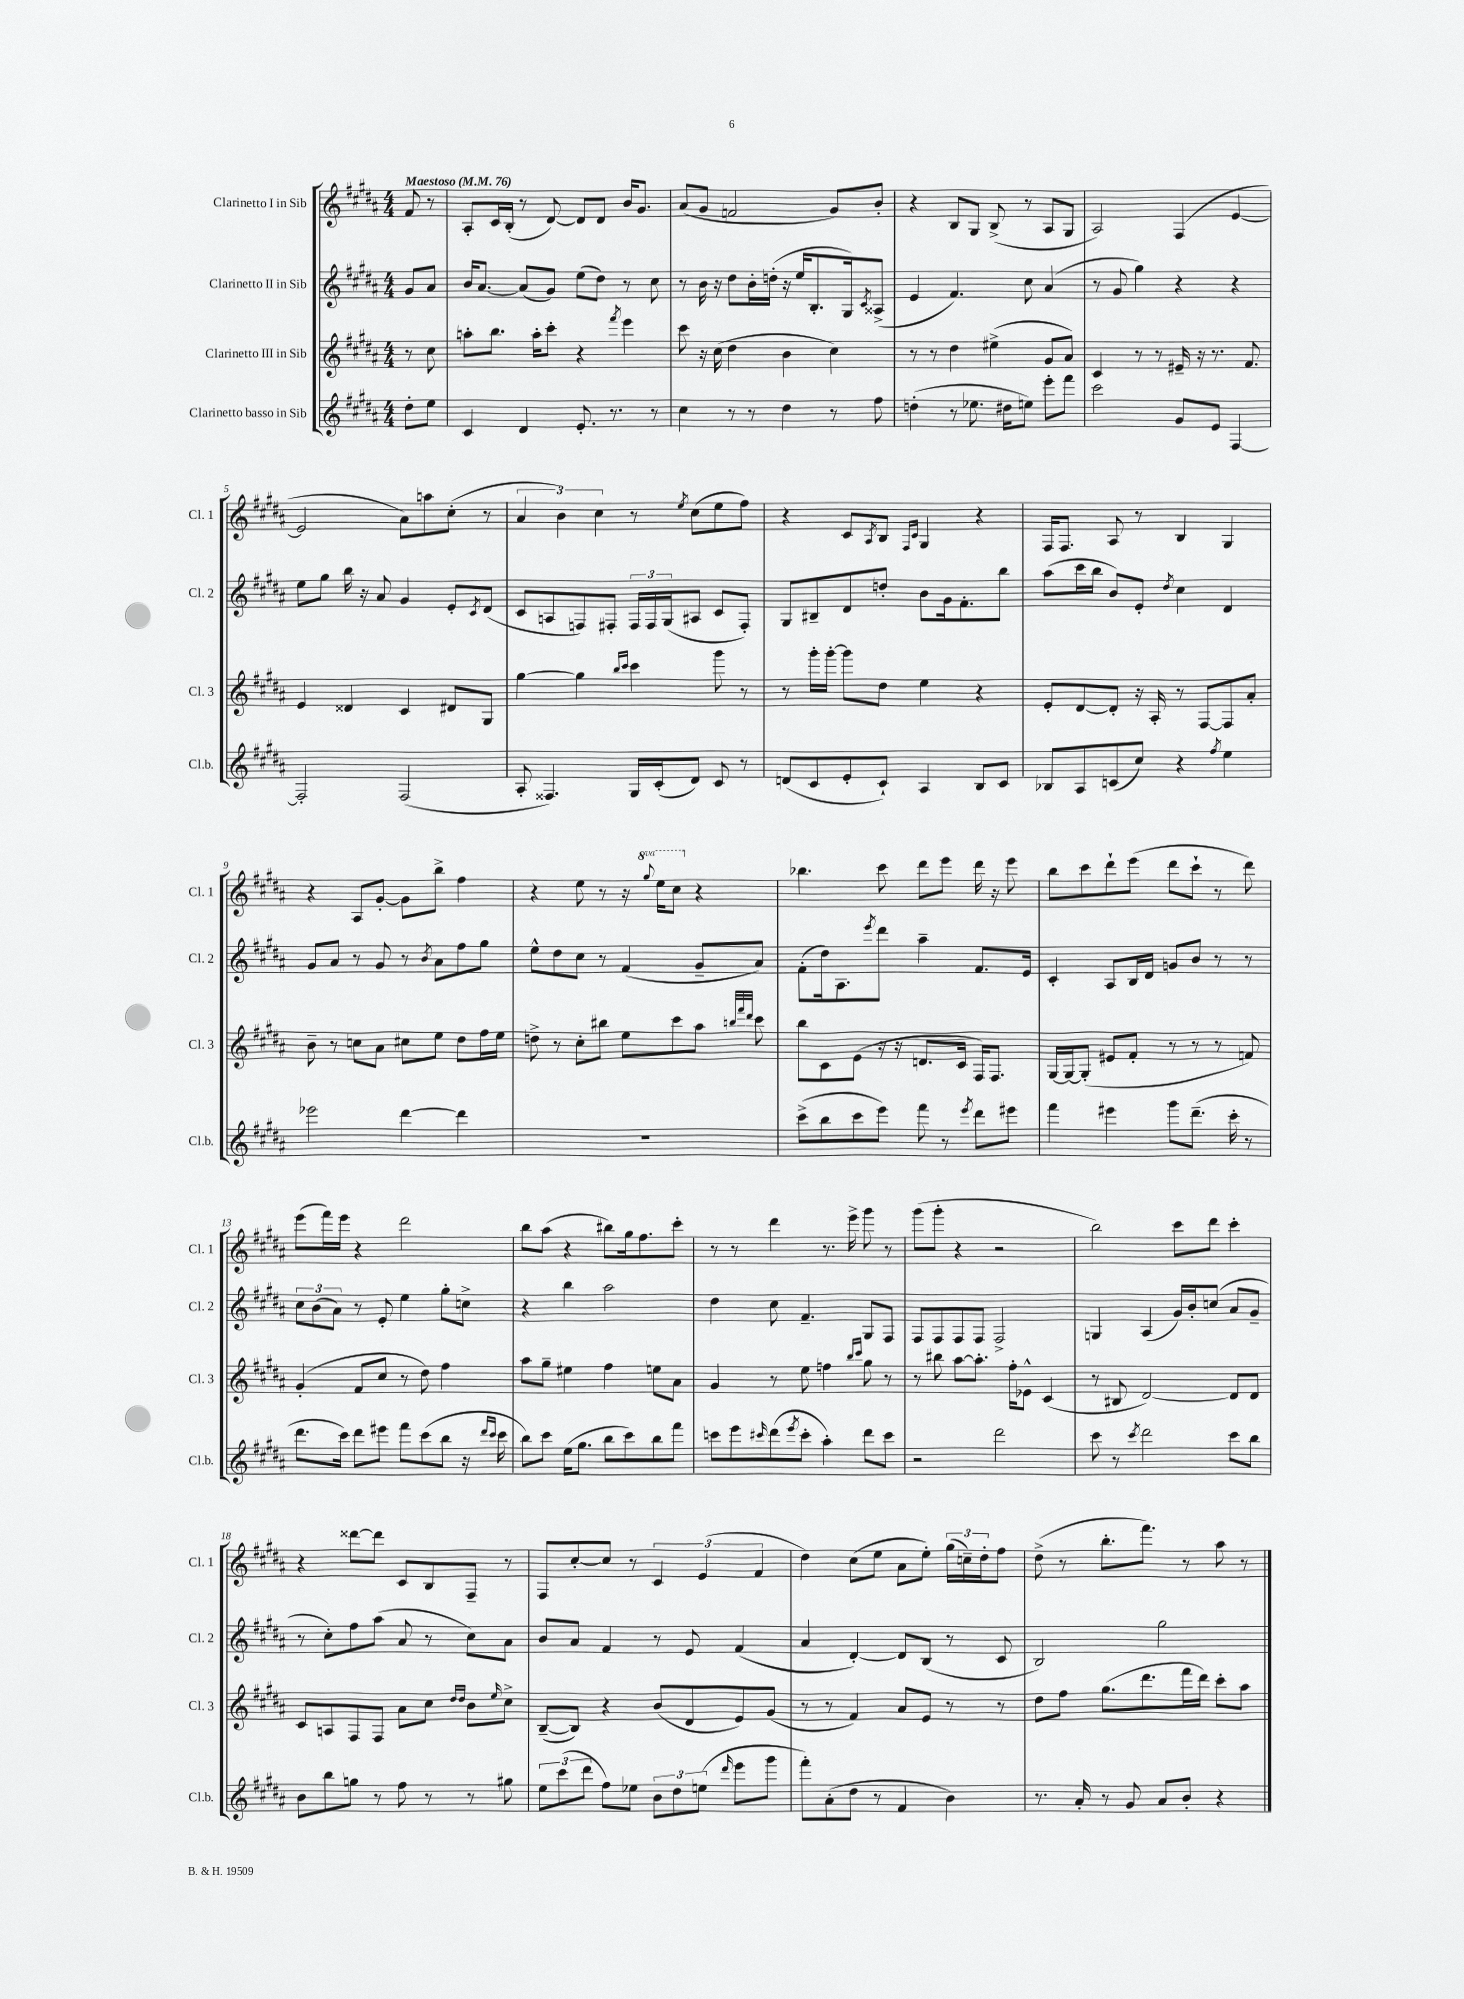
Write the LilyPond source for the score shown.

<<
\new StaffGroup <<
\new Staff = "s0" \with { instrumentName = "Clarinetto I in Sib" shortInstrumentName = "Cl. 1" } {
    \clef treble \key b \major \numericTimeSignature \time 4/4 \set Staff.ottavationMarkups = #ottavation-simple-ordinals \partial 4 \tempo "Maestoso" 4 = 76
    fis'8 r8 |
    ais8-. cis'16 b16-.( r8 dis'8~) dis'8 dis'8 b'16 gis'8. |
    ais'8( gis'8 f'2 gis'8) b'8-. |
    r4 b8 gis8 b8->( r8 ais8 gis8 |
    ais2) fis4( e'4~ |
    e'2 ais'8) a''8 cis''8-.( r8 |
    \tuplet 3/2 { ais'4 b'4) cis''4 } r8 \acciaccatura { e''8 } cis''8( e''8 fis''8) |
    r4 cis'8 \acciaccatura { ais8 } b8 \grace { fis16 cis'16 } gis4 r4 |
    fis16 fis8. ais8 r8 b4 gis4 |
    r4 ais8 gis'8~-. gis'8 b''8-> fis''4 |
    r4 e''8 r8 r16 \ottava #1 \appoggiatura { gis'''8 } e'''16 cis'''8 \ottava #0 r4 |
    bes''4. cis'''8 dis'''8 e'''8 dis'''16 r16 e'''8 |
    b''8 cis'''8 dis'''8-! e'''8( dis'''8 cis'''8-! r8 dis'''8) |
    e'''8( fis'''16) e'''16 r4 dis'''2 |
    b''8 ais''8( r4 bis''8) gis''16 fis''8. cis'''8-. |
    r8 r8 dis'''4 r8. e'''16-> gis'''8 r8 |
    gis'''8( gis'''8-. r4 r2 |
    b''2) cis'''8 dis'''8 cis'''4-. |
    r4 disis'''8~ disis'''8 cis'8 b8 fis8-- r8 |
    fis8 cis''8~-. cis''8 r8 \tuplet 3/2 { cis'4 e'4( fis'4 } |
    dis''4) cis''8( e''8 ais'8 e''8-.) \tuplet 3/2 { gis''16( c''16--) dis''16-. } fis''8 |
    dis''8->( r8 b''8.-. fis'''8.) r8 ais''8 r8 \bar "|." |
}
\new Staff = "s1" \with { instrumentName = "Clarinetto II in Sib" shortInstrumentName = "Cl. 2" } {
    \clef treble \key b \major \numericTimeSignature \time 4/4 \partial 4
    gis'8 ais'8 |
    b'16 ais'8.~ ais'8( gis'8) e''8( dis''8) r8 cis''8 |
    r8 b'16 r16 dis''8 b'16-. d''16-.( r16 e''16 b8.-. gis16) \acciaccatura { cis'8 } aisis8->( |
    e'4 fis'4.) cis''8 ais'4( |
    r8 gis'8 gis''4) r4 r4 |
    e''8 gis''8 b''16 r16 ais'8 gis'4 e'8-. \acciaccatura { cis'8 } dis'8( |
    cis'8 a8 f8) fis8-. \tuplet 3/2 { fis16 fis16 gis16( } ais8 cis'8 fis8-.) |
    gis8 bis8-- dis'8 d''8-. b'8 gis'16 fis'8.-. b''8 |
    ais''8( cis'''16 b''16 b'8) e'8-. \acciaccatura { dis''8 } cis''4 dis'4 |
    gis'8 ais'8 r8 gis'8 r8 \acciaccatura { b'8 } ais'8 fis''8 gis''8 |
    e''8-^ dis''8 cis''8 r8 fis'4( gis'8-- ais'8) |
    fis'8-.( dis''16) ais8. \acciaccatura { e'''8 } dis'''8 ais''4-- fis'8. e'16 |
    cis'4-. ais8 b16 dis'16 g'8 b'8 r8 r8 |
    \tuplet 3/2 { cis''8 b'8( ais'8) } r8 e'8-. e''4 gis''8-. c''8-> |
    r4 b''4 ais''2 |
    dis''4 cis''8 fis'4.-- gis8 fis8 |
    fis8 fis8 fis8 fis8 fis2-> |
    g4 ais4( gis'16) b'16-. c''8( ais'8 gis'8-- |
    r8 cis''8-.) fis''8 ais''8( ais'8 r8 cis''8) ais'8 |
    b'8 ais'8 fis'4 r8 e'8 fis'4( |
    ais'4 dis'4~-.) dis'8 b8( r8 cis'8 |
    b2) gis''2 \bar "|." |
}
\new Staff = "s2" \with { instrumentName = "Clarinetto III in Sib" shortInstrumentName = "Cl. 3" } {
    \clef treble \key b \major \numericTimeSignature \time 4/4 \partial 4
    r8 cis''8 |
    a''8-. b''8. a''16-. cis'''8-. r4 \acciaccatura { fis'''8 } e'''4 |
    cis'''8 r16 cis''16( dis''4 b'4 cis''4) |
    r8 r8 dis''4 eis''4->( gis'8 ais'8) |
    cis'4 r8 r8 eis'16-- r16 r8. fis'8. |
    e'4 disis'4 cis'4 dis'8 gis8 |
    gis''4~ gis''4 \grace { b''16 cis'''16 } cis'''4 gis'''8 r8 |
    r8 gis'''16-. gis'''16~-. gis'''8 dis''8 e''4 r4 |
    e'8-. dis'8~ dis'8-. r16 ais16-. r8 fis8~ fis8 ais'8-. |
    b'8-- r8 c''8 ais'8 cis''8 e''8 dis''8 fis''16 e''16 |
    d''8-> r8 cis''8-. bis''8 e''8 cis'''8 ais''8 \grace { b''32 fis'''32 dis'''32 } cis'''8 |
    b''8 cis'8 e'8( r16 r16 d'8. cis'16 fis16) fis8. |
    gis16~ gis16~ gis8-.( eis'8 fis'8-. r8 r8 r8 f'8) |
    gis'4-.( fis'8 cis''8 r8 dis''8) fis''4 |
    ais''8 gis''8-- eis''4 fis''4 e''8 ais'8 |
    gis'4 r8 e''8 f''4 \grace { b''16 cis'''16 } gis''8 r8 |
    r8 bis''8 ais''8~ ais''8.-. fis''16-. ees'8-^ cis'4( |
    r8 bis8 dis'2~) dis'8 dis'8 |
    cis'8 a8 fis8 fis8 ais'8 cis''8 \grace { dis''16 dis''16 } b'8 \grace { e''16 } cis''8-> |
    b8~--( b8) r4 b'8( dis'8 e'8) gis'8( |
    r8 r8 fis'4) ais'8 e'8 r8 r8 |
    dis''8 fis''8 gis''8.( dis'''8. fis'''16 dis'''16) cis'''8-. ais''8 \bar "|." |
}
\new Staff = "s3" \with { instrumentName = "Clarinetto basso in Sib" shortInstrumentName = "Cl.b." } {
    \clef treble \key b \major \numericTimeSignature \time 4/4 \partial 4
    dis''8-. e''8 |
    cis'4 dis'4 e'8.-. r8. r8 |
    cis''4 r8 r8 dis''4 r8 fis''8 |
    d''4-.( r8 ees''8. dis''16 e''8) e'''8-. fis'''8 |
    cis'''2 gis'8 e'8 fis4~ |
    fis2-. fis2( |
    ais8-. fisis4.) gis16 cis'16-.( dis'8) cis'8 r8 |
    d'8( cis'8 e'8-. cis'8-!) ais4 b8 cis'8 |
    bes8 ais8 c'8( cis''8) r4 \acciaccatura { fis''8 } e''4 |
    ees'''2 dis'''4~ dis'''4 |
    R1 |
    cis'''8->( b''8 cis'''8 e'''8) fis'''8 r8 \acciaccatura { e'''8 } dis'''8 eis'''8 |
    fis'''4 eis'''4 gis'''8 dis'''8.--( cis'''16-. r8 |
    dis'''8. cis'''16) dis'''8 eis'''8 fis'''8 cis'''8( b''8 r16 \grace { dis'''16 cis'''16 } cis'''16 |
    b''8) cis'''8 e''16( gis''8. b''8 cis'''8) b''8 fis'''8 |
    c'''8 e'''8 \grace { cis'''16 } dis'''8( \acciaccatura { e'''8 } cis'''8-. ais''4-.) dis'''8 cis'''8 |
    r2 dis'''2 |
    cis'''8 r8 \acciaccatura { cis'''8 } dis'''2 cis'''8 b''8 |
    b'8 b''8 g''8 r8 fis''8 r8 r8 gis''8 |
    \tuplet 3/2 { e''8 cis'''8( dis'''8 } fis''8) ees''8 \tuplet 3/2 { b'8 dis''8 e''8( } \grace { dis'''16 } e'''8 gis'''8 |
    fis'''8-.) ais'8-.( dis''8 r8 fis'4 b'4) |
    r8. ais'16-. r8 gis'8 ais'8 b'8-. r4 \bar "|." |
}
>>
>>
